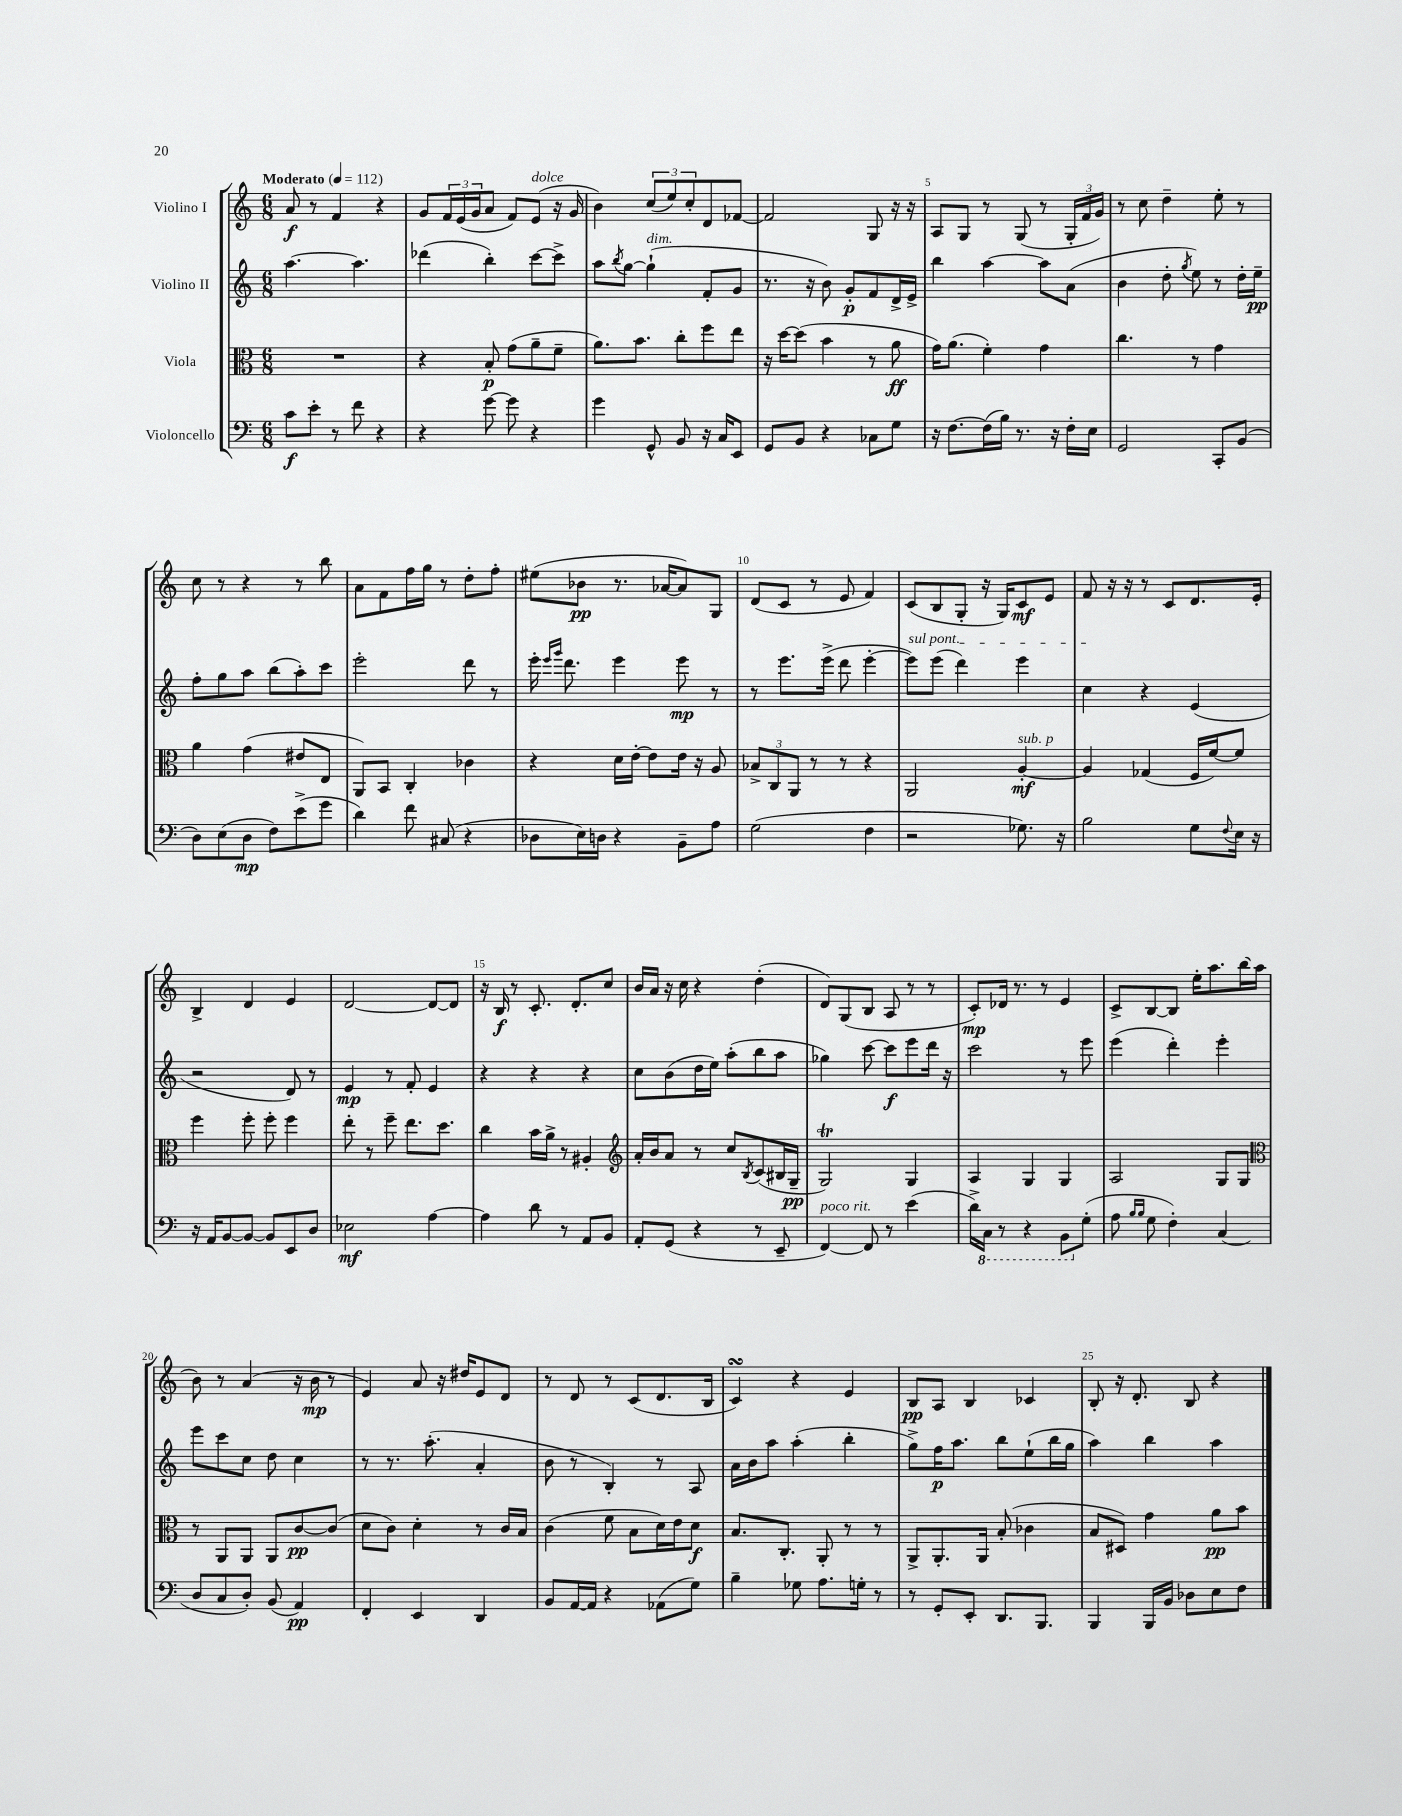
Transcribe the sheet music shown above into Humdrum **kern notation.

**kern	**kern	**kern	**kern
*staff4	*staff3	*staff2	*staff1
*clefF4	*clefC3	*clefG2	*clefG2
*k[]	*k[]	*k[]	*k[]
*M6/8	*M6/8	*M6/8	*M6/8
*MM112	*MM112	*MM112	*MM112
8c\L	2.r	[4.aa\	8a/
8e'\J	.	.	8r
8r	.	.	4f/
8f\	.	4.aa\]	.
4r	.	.	4r
=	=	=	=
4r	4r	(4ddd-\	8g/L
.	.	.	24f/L
.	.	.	(24e/
.	.	.	24g/J
[8g\	8B'/	4bb'\)	8a/J
8g\]	(8g\L	.	8f/L)
4r	8a~\	[8ccc\L	(8e/J
.	8f~\J	8ccc^\]J	16r
.	.	.	16g/
=	=	=	=
4g\	8.a\L)	8aa\L	4b\)
.	.	8qbb/	.
.	.	[8gg\J	.
.	8.b\J	.	.
8GG^^/	.	(4gg`\]	(12cc/L
.	.	.	12ee/)
8BB/	8cc'\L	.	.
.	.	.	12cc'/
16r	8ff\	8f'/L	8d/
16C/LK	.	.	.
8EE/J	8ee\J	8g/J	[8f-/J
=	=	=	=
8GG/L	16r	8.r	2f-/]
.	[16dd\LK	.	.
8BB/J	(8dd\]J	.	.
.	.	16r	.
4r	4b\	8b\)	.
.	.	8g'/L	.
8C-\L	8r	8f/	8G/
8G\J	8a\	16d^/L	16r
.	.	16e^/JJ	16r
=	=	=	=
16r	16g\LK)	4bb\	8A/L
[8.F\L	(8.a\J	.	.
.	.	.	8G/J
(16F\]L	4f'\)	[4aa\	8r
16B\JJ)	.	.	.
8.r	.	.	(8G/
.	4g\	8aa\]L	8r
16r	.	.	.
16F'\LL	.	(8a\J	24G'/LL
.	.	.	24f/
16E\JJ	.	.	.
.	.	.	24g/JJ)
=	=	=	=
2GG/	4.cc\	4b\	8r
.	.	.	8cc\
.	.	8dd'\	4dd~\
.	.	8qgg/	.
.	8r	8ee\)	.
8CC'/L	4g\	8r	8ee'\
(8BB/J	.	16dd'\LL	8r
.	.	16ee~\JJ	.
=	=	=	=
8D\L)	4a\	8ff'\L	8cc\
(8E\	.	8gg\	8r
8D\J	(4g\	8aa\J	4r
8F\L)	.	(8bb\L	.
(8e^\	8e#/L	8aa'\)	8r
8g\J	8E/J	8ccc\J	8bb\
=	=	=	=
4d\)	8AA/L)	2eee'\	8a\L
.	8BB/J	.	8f\
8f\	4C'/	.	16ff\L
.	.	.	16gg\JJ
(8C#/	.	.	8r
4r	4c-\	8ddd\	8dd'\L
.	.	8r	8ff'\J
=	=	=	=
8D-\L	4r	16eee'\	(8ee#\L
.	.	16qqeee/LL	.
.	.	16qqggg/JJ	.
.	.	8.ddd\	.
16E\L)	.	.	8b-\J
16D\JJ	.	.	.
4r	16d\LL	4eee\	8.r
.	[16e'\JJ	.	.
.	8e\]L	.	.
.	.	.	[16a-/LK
8BB~\L	16e\Jk	8eee\	8a-/])
.	16r	.	.
8A\J	8A/	8r	8G/J
=	=	=	=
(2G\	12B-^/L	8r	(8d/L
.	12C/	.	.
.	.	8.eee\L	8c/J
.	12AA/J	.	.
.	8r	.	8r
.	.	(16eee^\Jk	.
.	8r	8ddd\	8e/
4F\	4r	[4eee'\	4f/)
=	=	=	=
2r	2AA/	8eee\]L)	(8c/L
.	.	(8eee\J	8B/
.	.	4ddd\)	8G'/J
.	.	.	16r
.	.	.	16G/LK)
8.G-\)	[4A'/	4eee\	8c/
.	.	.	8e/J
16r	.	.	.
=	=	=	=
2B\	4A/]	4cc\	8f/
.	.	.	16r
.	.	.	16r
.	(4G-/	4r	8r
.	.	.	8c/L
8G\L	16F/LL	(4e/	8.d/
.	[16f/J)	.	.
8qqF/	.	.	.
16E\Jk	8f/]J	.	.
16r	.	.	16e'/Jk
=	=	=	=
16r	4ff\	2r	4B^/
16AA/LK	.	.	.
[8BB/	.	.	.
8BB/_J	8ff'\	.	4d/
8BB/]L	8ff'\	.	.
8EE/	4ff\	8d/)	4e/
8D/J	.	8r	.
=	=	=	=
2E-\	8ee'\	4e/	[2d/
.	8r	.	.
.	8ff~\	8r	.
.	8.ee\L	8f'/	.
[4A\	.	4e/	8d/_L
.	8.dd\J	.	.
.	.	.	8d/]J
=	=	=	=
4A\]	4cc\	4r	16r
.	.	.	16B/
.	.	.	8r
8d\	16b\LL	4r	8.c'/
.	16a^\JJ	.	.
8r	8r	.	.
.	.	.	8.d'/L
8AA/L	4A#'/	4r	.
8BB/J	.	.	8cc/J
=	=	=	=
*	*clefG2	*	*
8AA'/L	16a'/LL	8cc\L	16b/LL
.	16b/J	.	16a/JJ
(8GG/J	8a/J	(8b\	16r
.	.	.	16cc\
4r	8r	16dd\L	4r
.	.	16ee\JJ)	.
.	8cc/L	(8aa'\L	.
.	8qB/	.	.
8r	(8c/	8bb\	(4dd'\
8EE~/	16B#/L	8aa\J	.
.	16G~/JJ	.	.
=	=	=	=
[4FF/)	2G/)	4gg-\)	8d/L)
.	.	.	(8G/
8FF/]	.	[8ccc\	8B/J
8r	.	8ccc\]L	8A/
(4e\	4G/	8eee\	8r
.	.	16ddd\Jk	8r
.	.	16r	.
=	=	=	=
16d^\LL)	4A/	2ccc\	8c'/L)
16CC\JJ	.	.	.
8r	.	.	16d-/Jk
.	.	.	8.r
4r	4G/	.	.
.	.	.	8r
8BBB\L	4G/	8r	4e/
(8G'\J	.	8eee\	.
=	=	=	=
8A\	2A/	(4eee\	8c^/L
16qqB/LL	.	.	.
16qqB/JJ	.	.	.
8G\	.	.	[8B/
4F'\)	.	4ddd'\)	8B/]J
.	.	.	16ee'\LK
.	.	.	8.aa\
(4C/	8G/L	4eee'\	.
.	8G/J	.	(16bb\L
.	.	.	16aa\JJ
=	=	=	=
*	*clefC3	*	*
8D/L	8r	8eee\L	8b\)
8C/	8AA/L	8ccc\	8r
8D'/J)	8AA/J	8cc\J	(4a/
(8BB/	8AA/L	8dd\	.
4AA/)	[8c/	4cc\	16r
.	.	.	16b\
.	(8c/]J	.	8r
=	=	=	=
4FF'/	8d\L	8r	4e/)
.	8c\J)	8.r	.
4EE/	4d'\	.	8a/
.	.	(8.aa'\	.
.	.	.	16r
.	.	.	16dd#/LK
4DD/	8r	4a'/	8e/
.	16c/LL	.	8d/J
.	16B/JJ	.	.
=	=	=	=
8BB/L	(4c\	8b\	8r
[16AA/L	.	8r	8d/
16AA/]JJ	.	.	.
4r	8f\	4B'/)	8r
.	8B\L	.	(8c/L
(8AA-\L	16d\L)	8r	8.d/
.	16e\J	.	.
8G\J)	8d\J	8A/	.
.	.	.	16B/Jk
=	=	=	=
4B~\	8.B/L	16a\LL	4c/)
.	.	16b\J	.
.	.	8aa\J	.
.	8.C'/J	.	.
8G-\	.	(4aa'\	4r
8.A\L	8AA'/	.	.
.	8r	4bb'\	4e/
16G'\Jk	.	.	.
8r	8r	.	.
=	=	=	=
8r	8AA^/L	8gg^\L)	8B/L
8GG'/L	8.AA'/	16ff\K	8A/J
.	.	8.aa\J	.
8EE'/J	.	.	4B/
.	16AA/Jk	.	.
8.DD/L	(8B'/	8bb\L	.
.	4c-\	(8ee`\	4c-/
8.BBB/J	.	.	.
.	.	16bb\L	.
.	.	16gg\JJ	.
=	=	=	=
4BBB/	8B/L	4aa\)	8B'/
.	8D#/J)	.	16r
.	.	.	8.d'/
16BBB/LL	4g\	4bb\	.
16BB/JJ	.	.	.
8D-\L	.	.	8B/
8E\	8a\L	4aa\	4r
8F\J	8b\J	.	.
==	==	==	==
*-	*-	*-	*-
